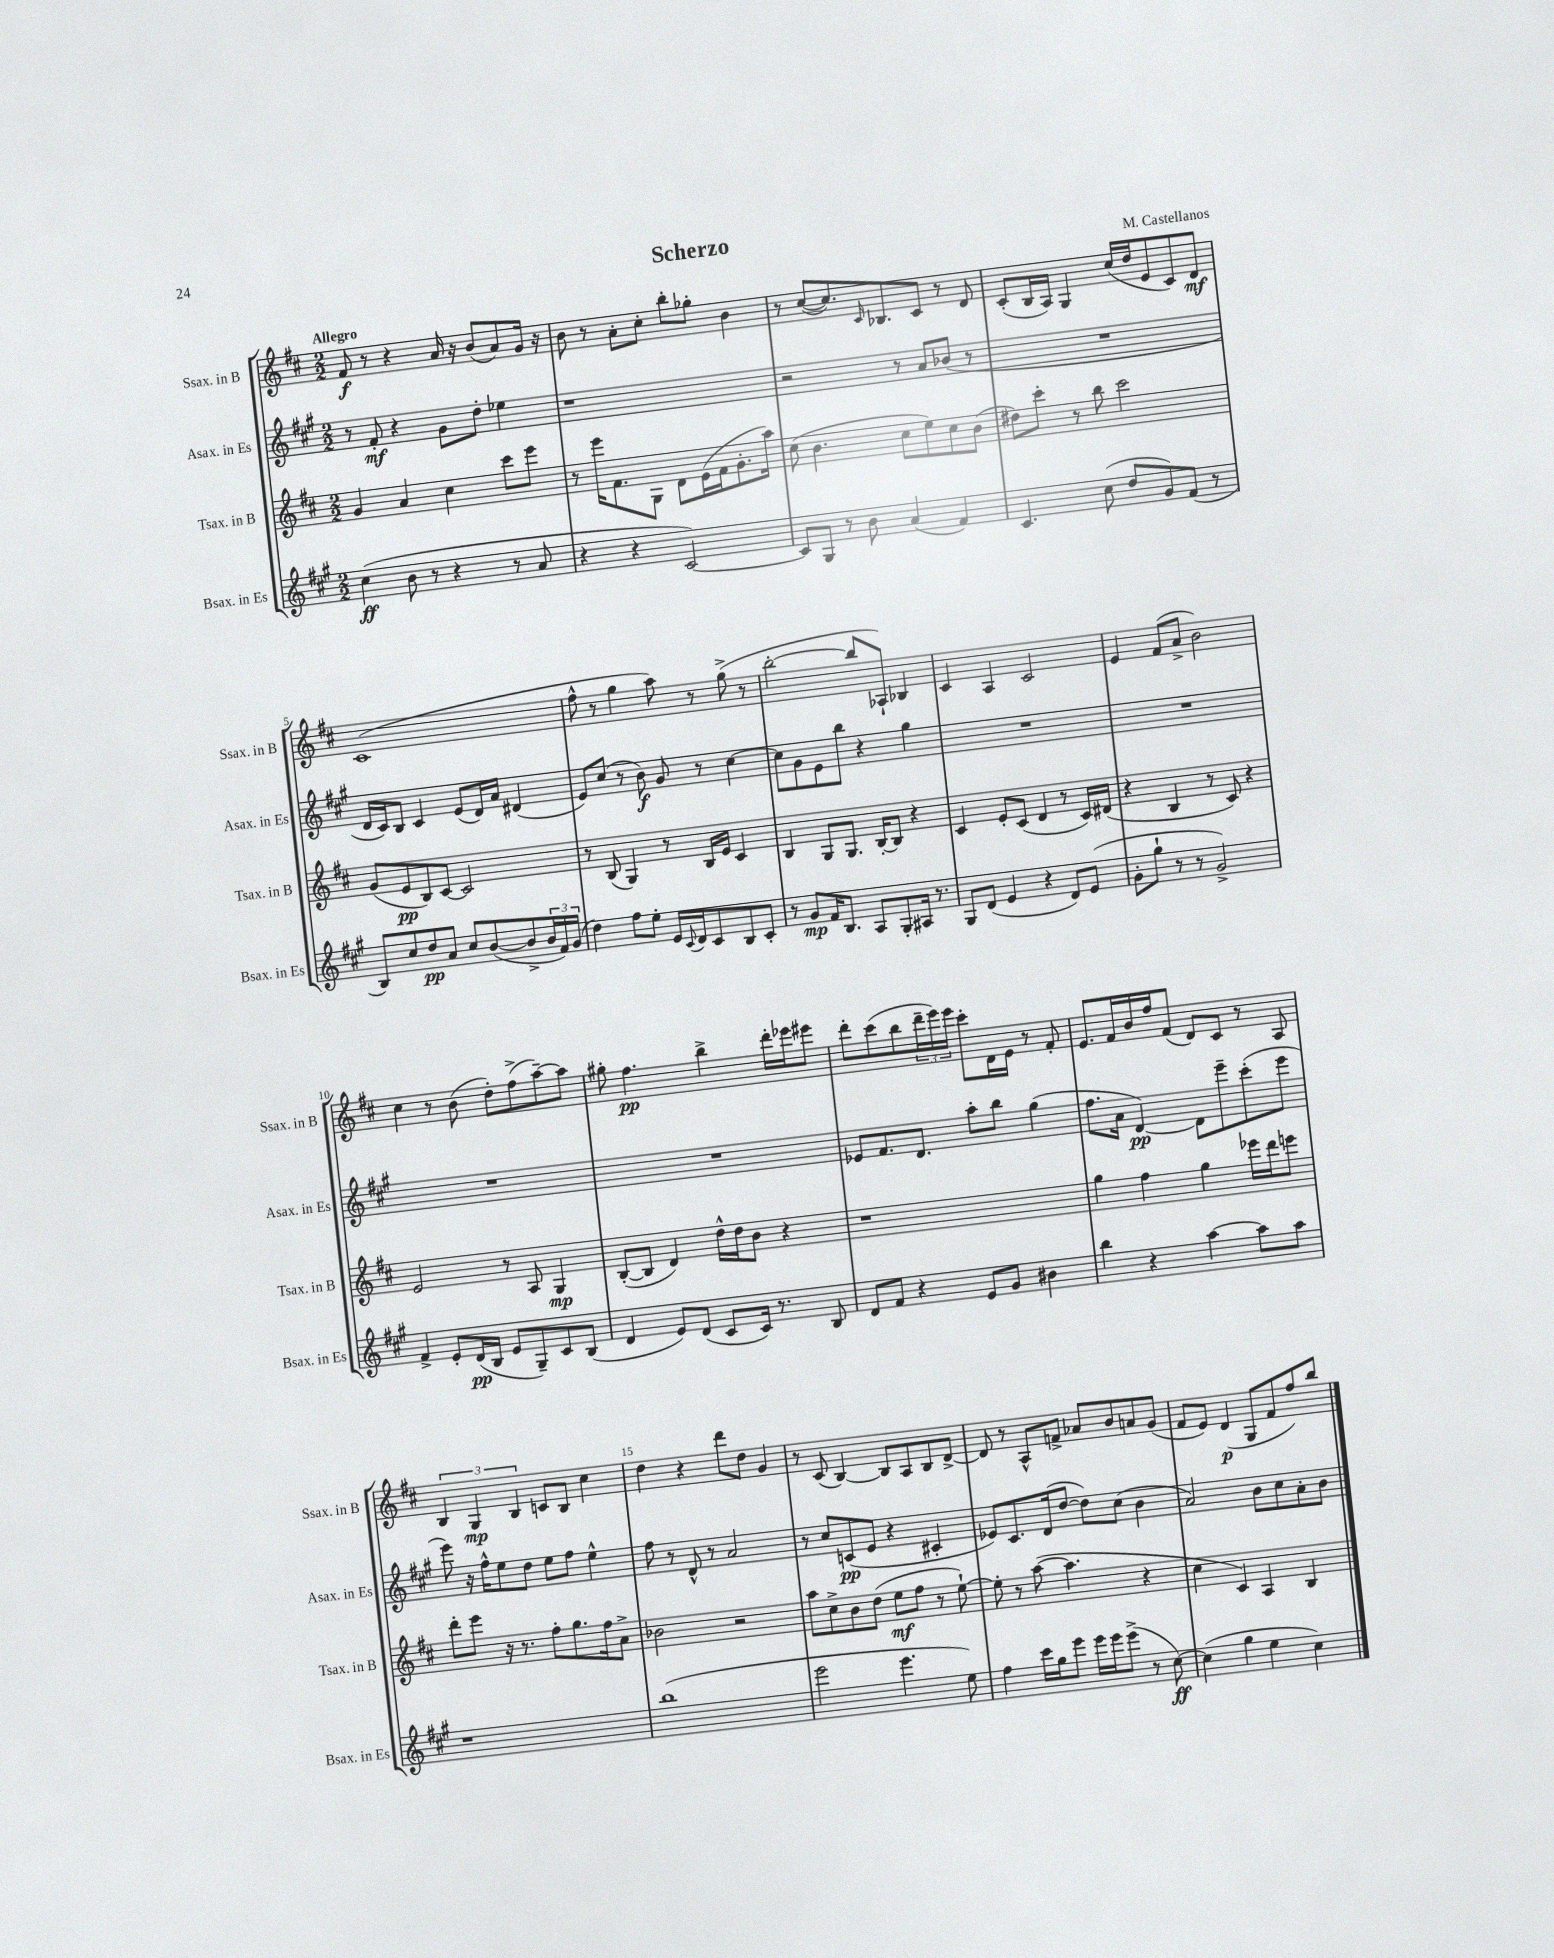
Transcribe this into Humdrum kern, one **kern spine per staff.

**kern	**dynam	**kern	**dynam	**kern	**dynam	**kern	**dynam
*part4	*part4	*part3	*part3	*part2	*part2	*part1	*part1
*staff4	*staff4	*staff3	*staff3	*staff2	*staff2	*staff1	*staff1
*I"Bsax. in Es	*	*I"Tsax. in B	*	*I"Asax. in Es	*	*I"Ssax. in B	*
*I'Bsax. in Es	*	*I'Tsax. in B	*	*I'Asax. in Es	*	*I'Ssax. in B	*
*clefG2	*	*clefG2	*	*clefG2	*	*clefG2	*
*k[f#c#g#]	*	*k[f#c#]	*	*k[f#c#g#]	*	*k[f#c#]	*
*M2/2	*	*M2/2	*	*M2/2	*	*M2/2	*
=1	=1	=1	=1	=1	=1	=1	=1
!	!	!	!	!	!	!LO:TX:a:B:t=Allegro	!
(4cc#\	ff	4g/	.	8r	.	8f#/	f
.	.	.	.	8f#'/	mf	8r	.
8b\	.	4a/	.	4r	.	4r	.
8r	.	.	.	.	.	.	.
4r	.	4cc#\	.	8g#\L	.	16a/	.
.	.	.	.	.	.	16r	.
.	.	.	.	8dd'\J	.	(8b/L	.
8r	.	8ccc#\L	.	4ee-X\	.	8a/)	.
8a/	.	8eee\J	.	.	.	16g/Jk	.
.	.	.	.	.	.	16r	.
=2	=2	=2	=2	=2	=2	=2	=2
4r	.	8r	.	1r	.	8b\	.
.	.	16eee\KL	.	.	.	8r	.
.	.	8.f#\	.	.	.	.	.
4r	.	.	.	.	.	8a'\L	.
.	.	8G\J	.	.	.	8cc#'\J	.
[2c#/)	.	8d\L	.	.	.	8bb'\L	.
.	.	(16e\L	.	.	.	8gg-X'\J	.
.	.	16f#\J	.	.	.	.	.
.	.	8.g'\	.	.	.	4b\	.
.	.	16aa\Jk)	.	.	.	.	.
=3	=3	=3	=3	=3	=3	=3	=3
8c#/L]	.	(8cc#\	.	2r	.	8r	.
8G#/J	.	4.b\	.	.	.	([8cc#/L	.
8r	.	.	.	.	.	8.cc#/])	.
8b\	.	.	.	.	.	.	.
.	.	.	.	.	.	16qqc#/	.
.	.	.	.	.	.	8.B-X/	.
(4a/	.	8cc#\L	.	8r	.	.	.
.	.	8ee\)	.	8a/L	.	8c#/J	.
4f#/)	.	8cc#\	.	(8b-X/J	.	8r	.
.	.	(8b\J	.	8r	.	8d/	.
=4	=4	=4	=4	=4	=4	=4	=4
4.c#/	.	8dd#X\L)	.	1r	.	(8c#'/L	.
.	.	8ccc#'\J	.	.	.	16B/L	.
.	.	.	.	.	.	16A/JJ)	.
.	.	8r	.	.	.	4G/	.
(8cc#\	.	8bb\	.	.	.	.	.
8dd/L	.	2ccc#\	.	.	.	(16cc#/LL	.
.	.	.	.	.	.	16dd/J	.
8g#/)	.	.	.	.	.	8e/	.
(8f#/J	.	.	.	.	.	8c#/)	.
8r	.	.	.	.	.	8d/J	mf
!!LO:LB:g=z
=5	=5	=5	=5	=5	=5	=5	=5
8B/L)	.	(8g/L	.	16d/LL	.	(1c#	.
.	.	.	.	16c#/J)	.	.	.
8cc#/	.	8e/	pp	8B/J	.	.	.
8dd/	pp	8B/)	.	4c#/	.	.	.
8a/J	.	[8c#/J	.	.	.	.	.
8cc#/L	.	2c#/]	.	(8e/L	.	.	.
([8b/	.	.	.	16d/L)	.	.	.
.	.	.	.	16a/JJ	.	.	.
8b^/]	.	.	.	(4d#X/	.	.	.
24b/L	.	.	.	.	.	.	.
24f#/)	.	.	.	.	.	.	.
(24g#/JJ	.	.	.	.	.	.	.
=6	=6	=6	=6	=6	=6	=6	=6
4dd\)	.	8r	.	8e/L)	.	8ff#^^\	.
.	.	(8B/	.	(8cc#/J	.	8r	.
8ff#\L	.	4G/)	.	8r	.	4gg\	.
8ee'\J	.	.	.	8b\)	f	.	.
16e/LL	.	8r	.	8g#/	.	8aa\)	.
8qqc#/	.	.	.	.	.	.	.
16d/J	.	.	.	.	.	.	.
8c#/	.	16B/LL	.	8r	.	8r	.
.	.	16e/JJ	.	.	.	.	.
8B/	.	4c#/	.	[4cc#\	.	(8gg^\	.
8c#'/J	.	.	.	.	.	8r	.
=7	=7	=7	=7	=7	=7	=7	=7
8r	.	4B/	.	8cc#\L]	.	[2bb'\	.
8g#/L	mp	.	.	8g#\	.	.	.
16f#/K	.	8G/L	.	8e\	.	.	.
8.B/J	.	.	.	.	.	.	.
.	.	8.G/J	.	8bb\J	.	.	.
8A/L	.	.	.	4r	.	8bb/L]	.
.	.	[16B'/KL	.	.	.	.	.
8G#'/	.	8B/J]	.	.	.	8A-X`/J)	.
16A#X/Jk	.	4r	.	4gg#\	.	4B-X/	.
8.r	.	.	.	.	.	.	.
=8	=8	=8	=8	=8	=8	=8	=8
8G#/L	.	4c#/	.	1r	.	4c#/	.
(8d/J	.	.	.	.	.	.	.
4e/	.	8e'/L	.	.	.	4A/	.
.	.	(8c#/J	.	.	.	.	.
4r	.	4d/	.	.	.	2c#/	.
8d/L)	.	8r	.	.	.	.	.
(8e/J	.	16c#/LL)	.	.	.	.	.
.	.	(16d#X/JJ	.	.	.	.	.
=9	=9	=9	=9	=9	=9	=9	=9
8g#'\L	.	4r	.	1r	.	4e/	.
8gg#`\J	.	.	.	.	.	.	.
8r	.	4B/	.	.	.	(8f#/L	.
8r	.	.	.	.	.	8a^/J	.
2g#^/)	.	8r	.	.	.	2b\)	.
.	.	8c#/)	.	.	.	.	.
.	.	4r	.	.	.	.	.
!!LO:LB:g=z
=10	=10	=10	=10	=10	=10	=10	=10
4f#^/	.	2e/	.	1r	.	4cc#\	.
8e'/L	.	.	.	.	.	8r	.
(16d/L	pp	.	.	.	.	(8b\	.
16B/JJ	.	.	.	.	.	.	.
8e/L	.	8r	.	.	.	8dd'\L)	.
8G#~/)	.	8A/	.	.	.	(8ff#^\	.
8c#/	.	4G/	mp	.	.	[8aa~\)	.
(8B/J	.	.	.	.	.	8aa\J]	.
=11	=11	=11	=11	=11	=11	=11	=11
4d/	.	([8B'/L	.	1r	.	8gg#X'\	.
.	.	8B/J]	.	.	.	4.ff#\	pp
8e/L)	.	4d/)	.	.	.	.	.
(8d/J	.	.	.	.	.	.	.
8c#/L	.	16dd^^\LL	.	.	.	4bb^\	.
.	.	16dd\J	.	.	.	.	.
16c#/Jk)	.	8b\J	.	.	.	.	.
8.r	.	.	.	.	.	.	.
.	.	4r	.	.	.	16ddd'\LL	.
.	.	.	.	.	.	16eee-X\J	.
8B/	.	.	.	.	.	8eee#X\J	.
=12	=12	=12	=12	=12	=12	=12	=12
8d/L	.	1r	.	8e-X/L	.	8ddd'\L	.
8f#/J	.	.	.	8.f#/	.	(8ccc#\	.
4r	.	.	.	.	.	8bb\	.
.	.	.	.	8.d/J	.	.	.
.	.	.	.	.	.	24ddd~\L	.
.	.	.	.	.	.	24eee\)	.
.	.	.	.	.	.	24eee\JJ	.
8e/L	.	.	.	8aa'\L	.	8ccc#'\L	.
8g#/J	.	.	.	8bb\J	.	16d\L	.
.	.	.	.	.	.	16e\JJ	.
4b#X\	.	.	.	(4gg#\	.	8r	.
.	.	.	.	.	.	8f#'/	.
=13	=13	=13	=13	=13	=13	=13	=13
4bb\	.	4gg\	.	8.ff#\L	.	8.e/L	.
.	.	.	.	16a\Jk	.	16f#/L	.
4r	.	4ff#\	.	[4d/)	pp	16b/	.
.	.	.	.	.	.	16ff#/J	.
.	.	.	.	.	.	(8f#/J	.
[4aa\	.	4gg\	.	8d\L]	.	8d/L)	.
.	.	.	.	8eee~\	.	8c#/J	.
8aa\L]	.	16eee-X\LL	.	(8ccc#'\	.	8r	.
.	.	16ddd\J	.	.	.	.	.
8aa\J	.	8eeen\J	.	8eee\J	.	8A/	.
!!LO:LB:g=z
=14	=14	=14	=14	=14	=14	=14	=14
1r	.	8ddd'\L	.	8eee\)	.	6B/	.
.	.	8eee\J	.	16r	.	.	.
.	.	.	.	.	.	6G/	mp
.	.	.	.	16ff#^^\KL	.	.	.
.	.	16r	.	8ee\	.	.	.
.	.	8.r	.	.	.	.	.
.	.	.	.	.	.	6B/	.
.	.	.	.	8dd\J	.	.	.
.	.	8ff#'\L	.	8ee\L	.	8cn/L	.
.	.	8.gg\	.	8ff#\J	.	8B/J	.
.	.	.	.	4ee^^\	.	4cc#\	.
.	.	16ff#\k	.	.	.	.	.
.	.	8a^\J	.	.	.	.	.
=15	=15	=15	=15	=15	=15	=15	=15
(1bb	.	2b-X\	.	8ff#\	.	4dd\	.
.	.	.	.	8r	.	.	.
.	.	.	.	8d^^/	.	4r	.
.	.	.	.	8r	.	.	.
.	.	2r	.	2a/	.	8ddd\L	.
.	.	.	.	.	.	8dd\J	.
.	.	.	.	.	.	4g/	.
=16	=16	=16	=16	=16	=16	=16	=16
2eee\	.	8aa\L	.	8r	.	8r	.
.	.	8cc#^\	.	8cc#/L	.	(8c#/	.
.	.	8b\	.	(8cn/	pp	[4B/)	.
.	.	(8dd\J	.	8e/J	.	.	.
4.eee\	.	8ee\L	mf	4r	.	8B/L]	.
.	.	8ff#\J	.	.	.	8A/	.
.	.	8r	.	4c#X'/	.	8B/	.
8ee\)	.	[8ee`\)	.	.	.	[8d^/J	.
=17	=17	=17	=17	=17	=17	=17	=17
4ff#\	.	8ee'\]	.	8e-X/L)	.	8d/]	.
.	.	8r	.	8.c#/	.	8r	.
16ccc#\LL	.	([8aa\	.	.	.	8A^^/L	.
16gg#\J	.	.	.	(16d/k	.	.	.
8eee\J	.	4.aa\]	.	[8dd/J	.	8fn^/J	.
16eee\LL	.	.	.	8dd\L])	.	8a-X/L	.
16eee\J	.	.	.	.	.	.	.
(8eee^\J	.	.	.	(8cc#\J	.	8b/	.
8r	.	4r	.	4b\	.	8an/	.
[8cc#\)	ff	.	.	.	.	(8g/J	.
=18	=18	=18	=18	=18	=18	=18	=18
(4cc#\]	.	4cc#\	.	2a/)	.	8f#/L	.
.	.	.	.	.	.	8e/J)	.
4gg#\	.	4c#/)	.	.	.	(4d/	p
4ee\	.	4A/	.	8b\L	.	8G/L	.
.	.	.	.	8cc#\	.	8f#/	.
4cc#\)	.	4B/	.	8a'\	.	8ff#/)	.
.	.	.	.	8b\J	.	8bb/J	.
==	==	==	==	==	==	==	==
*-	*-	*-	*-	*-	*-	*-	*-
